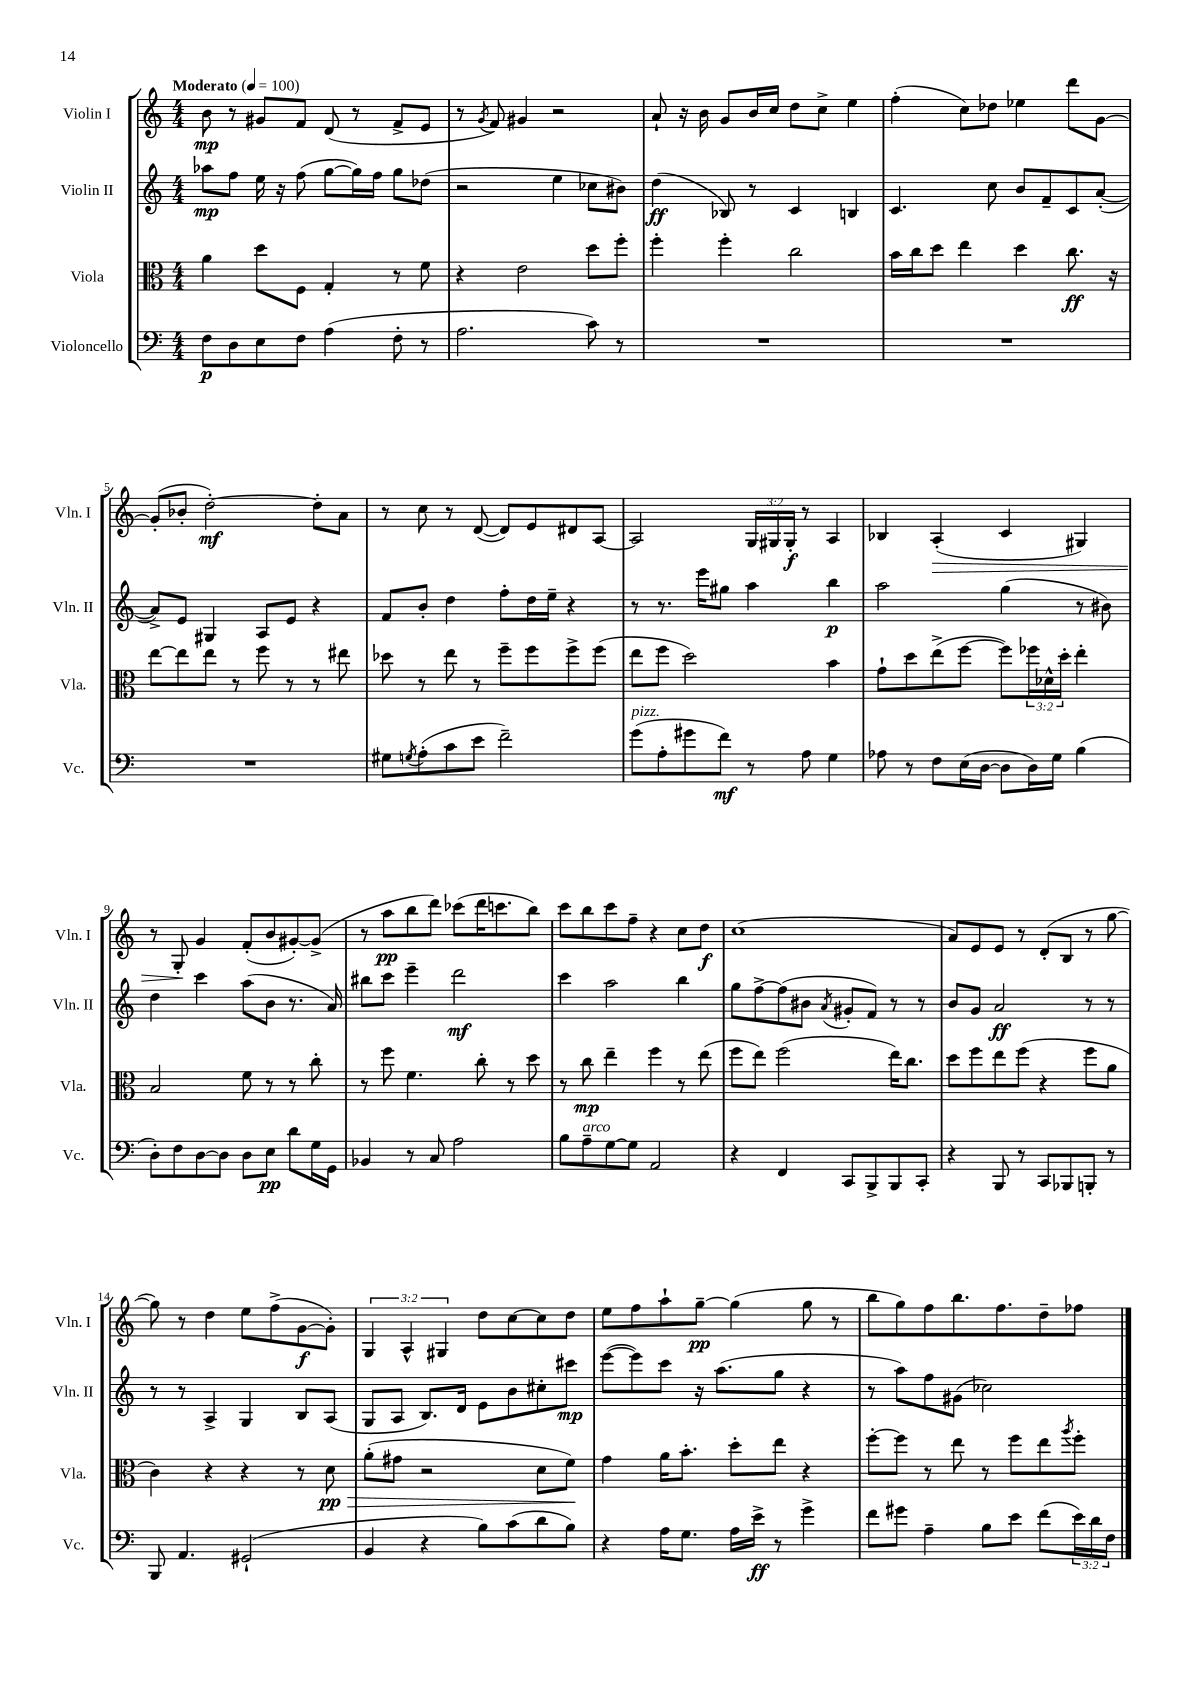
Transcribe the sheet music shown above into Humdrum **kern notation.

**kern	**dynam	**kern	**dynam	**kern	**dynam	**kern	**dynam
*part4	*part4	*part3	*part3	*part2	*part2	*part1	*part1
*staff4	*staff4	*staff3	*staff3	*staff2	*staff2	*staff1	*staff1
*I"Violoncello	*	*I"Viola	*	*I"Violin II	*	*I"Violin I	*
*I'Vc.	*	*I'Vla.	*	*I'Vln. II	*	*I'Vln. I	*
*clefF4	*	*clefC3	*	*clefG2	*	*clefG2	*
*k[]	*	*k[]	*	*k[]	*	*k[]	*
*M4/4	*	*M4/4	*	*M4/4	*	*M4/4	*
*MM100	*	*MM100	*	*MM100	*	*MM100	*
=1	=1	=1	=1	=1	=1	=1	=1
!	!	!	!	!	!	!LO:TX:a:B:t=Moderato	!
8F\L	p	4a\	.	8aa-X\L	mp	8b\	mp
8D\	.	.	.	8ff\J	.	8r	.
8E\	.	8dd\L	.	16ee\	.	8g#X/L	.
.	.	.	.	16r	.	.	.
8F\J	.	8F\J	.	(8ff\	.	8f/J	.
(4A\	.	4G'/	.	[8gg\L	.	(8d/	.
.	.	.	.	16gg\L])	.	8r	.
.	.	.	.	16ff\JJ	.	.	.
8F'\	.	8r	.	8gg\L	.	8f^/L	.
8r	.	8f\	.	(8dd-X\J	.	8e/J	.
=2	=2	=2	=2	=2	=2	=2	=2
2.A\	.	4r	.	2r	.	8r	.
.	.	.	.	.	.	8qg/	.
.	.	.	.	.	.	8f/)	.
.	.	2e\	.	.	.	4g#X/	.
.	.	.	.	4ee\	.	2r	.
8c\)	.	8dd\L	.	8cc-X\L	.	.	.
8r	.	8ff'\J	.	8b#X\J)	.	.	.
=3	=3	=3	=3	=3	=3	=3	=3
1r	.	4ff'\	.	(4dd\	ff	8a`/	.
.	.	.	.	.	.	16r	.
.	.	.	.	.	.	16b\	.
.	.	4ff'\	.	8B-X/)	.	8g/L	.
.	.	.	.	8r	.	16b/L	.
.	.	.	.	.	.	16cc/JJ	.
.	.	2cc\	.	4c/	.	8dd\L	.
.	.	.	.	.	.	8cc^\J	.
.	.	.	.	4Bn/	.	4ee\	.
=4	=4	=4	=4	=4	=4	=4	=4
1r	.	16b\LL	.	4.c/	.	(4ff'\	.
.	.	16cc\J	.	.	.	.	.
.	.	8dd\J	.	.	.	.	.
.	.	4ee\	.	.	.	8cc\L)	.
.	.	.	.	8cc\	.	8dd-X\J	.
.	.	4dd\	.	8b/L	.	4ee-X\	.
.	.	.	.	8f~/	.	.	.
.	.	8.cc\	ff	8c/	.	8ddd\L	.
.	.	.	.	([8a'/J	.	[8g\J	.
.	.	16r	.	.	.	.	.
!!LO:LB:g=z
=5	=5	=5	=5	=5	=5	=5	=5
1r	.	[8ee\L	.	8a^/L])	.	(8g'/L]	.
.	.	8ee\]	.	8e/J	.	8b-X'/J	.
.	.	8ee\J	.	4G#X/	.	[2dd'\)	mf
.	.	8r	.	.	.	.	.
.	.	8ff\	.	8A/L	.	.	.
.	.	8r	.	8e/J	.	.	.
.	.	8r	.	4r	.	8dd'\L]	.
.	.	8ee#X\	.	.	.	8a\J	.
=6	=6	=6	=6	=6	=6	=6	=6
8G#X\L	.	8dd-X\	.	8f/L	.	8r	.
8qGn/	.	.	.	.	.	.	.
(8A'\	.	8r	.	8b'/J	.	8cc\	.
8c\	.	8ee\	.	4dd\	.	8r	.
8e\J	.	8r	.	.	.	([8d/	.
2f~\)	.	8ff~\L	.	8ff'\L	.	8d/L])	.
.	.	8ff\	.	16dd\L	.	8e/	.
.	.	.	.	16ee~\JJ	.	.	.
.	.	8ff^\	.	4r	.	8d#X/	.
.	.	(8ff\J	.	.	.	[8A/J	.
=7	=7	=7	=7	=7	=7	=7	=7
!LO:TX:a:i:t=pizz.	!	!	!	!	!	!	!
(8g\L	.	8ee\L	.	8r	.	2A/]	.
8A'\	.	8ff\J	.	8.r	.	.	.
8g#X\	.	2dd\)	.	.	.	.	.
.	.	.	.	16eee\KL	.	.	.
8f\J)	mf	.	.	8gg#X\J	.	.	.
8r	.	.	.	4aa\	.	24G/LL	.
.	.	.	.	.	.	24G#X/	.
.	.	.	.	.	.	24G#'/JJ	f
8A\	.	.	.	.	.	8r	.
4G\	.	4b\	.	4bb\	p	4A/	.
=8	=8	=8	=8	=8	=8	=8	=8
8A-X\	.	8g`\L	.	2aa\	.	4B-X/	.
8r	.	8dd\	.	.	.	.	.
!	!	!	!	!	!	!	!LO:HP:b
8F\L	.	(8ee^\	.	.	.	(4A'/	>
(16E\L	.	[8ff\J	.	.	.	.	.
[16D\JJ	.	.	.	.	.	.	.
8D\L]	.	8ff\L])	.	(4gg\	.	4c/	.
16D\L)	.	24ff-X\L	.	.	.	.	.
.	.	24d-X^^\	.	.	.	.	.
16G\JJ	.	.	.	.	.	.	.
.	.	24dd'\JJ	.	.	.	.	.
(4B\	.	4ee'\	.	8r	.	4G#X/)	.
.	.	.	.	8b#X\)	.	.	.
!!LO:LB:g=z
=9	=9	=9	=9	=9	=9	=9	=9
8D'\L)	.	2B/	.	4dd\	.	8r	.
8F\	.	.	.	.	.	8G'/	.
[8D\	.	.	.	4ccc\	.	4g/	]
8D\J]	.	.	.	.	.	.	.
8D\L	.	8f\	.	(8aa\L	.	(8f'/L	.
8E\J	pp	8r	.	8b\J	.	8b/	.
8d\L	.	8r	.	8.r	.	[8g#X'/)	.
16G\L	.	8cc'\	.	.	.	(8g#^/J]	.
16GG\JJ	.	.	.	16a/)	.	.	.
=10	=10	=10	=10	=10	=10	=10	=10
4BB-X/	.	8r	.	8bb#X\L	.	8r	.
.	.	8ff\	.	8ccc\J	.	8aa\L	pp
8r	.	4.f\	.	4eee~\	.	8bb\	.
8C/	.	.	.	.	.	8ddd\J)	.
2A\	.	.	.	2ddd\	mf	(8ccc-X\L	.
.	.	8cc'\	.	.	.	16ddd\K	.
.	.	.	.	.	.	8.cccn\	.
.	.	8r	.	.	.	.	.
.	.	8dd\	.	.	.	8bb\J)	.
=11	=11	=11	=11	=11	=11	=11	=11
8B\L	.	8r	.	4ccc\	.	8ccc\L	.
!LO:TX:a:i:t=arco	!	!	!	!	!	!	!
8A~\	.	8cc\	mp	.	.	8bb\	.
[8G\	.	4ee~\	.	2aa\	.	8ccc\	.
8G\J]	.	.	.	.	.	8ff~\J	.
2AA/	.	4ff\	.	.	.	4r	.
.	.	8r	.	4bb\	.	8cc\L	.
.	.	(8ee\	.	.	.	8dd\J	f
=12	=12	=12	=12	=12	=12	=12	=12
4r	.	8ff\L	.	8gg\L	.	(1cc	.
.	.	8ee\J)	.	[8ff^\	.	.	.
4FF/	.	(2ff\	.	(8ff\]	.	.	.
.	.	.	.	8b#X\J	.	.	.
.	.	.	.	8qa/	.	.	.
8CC/L	.	.	.	8g#X'/L	.	.	.
8BBB^/	.	.	.	8f/J)	.	.	.
8BBB/	.	16ee\KL)	.	8r	.	.	.
.	.	8.cc\J	.	.	.	.	.
8CC'/J	.	.	.	8r	.	.	.
=13	=13	=13	=13	=13	=13	=13	=13
4r	.	8dd\L	.	8b/L	.	8a/L)	.
.	.	8ff\	.	8g/J	.	8e/	.
8BBB/	.	8ee\	.	2a/	ff	8e/J	.
8r	.	(8ff\J	.	.	.	8r	.
8CC/L	.	4r	.	.	.	(8d'/L	.
8BBB-X/	.	.	.	.	.	8B/J	.
8BBBn'/J	.	8ff\L	.	8r	.	8r	.
8r	.	8a\J	.	8r	.	[8gg\	.
!!LO:LB:g=z
=14	=14	=14	=14	=14	=14	=14	=14
8BBB/	.	4c\)	.	8r	.	8gg\])	.
4.AA/	.	.	.	8r	.	8r	.
.	.	4r	.	4A^/	.	4dd\	.
(2GG#X`/	.	4r	.	4G/	.	8ee\L	.
.	.	.	.	.	.	(8ff^\	.
.	.	8r	.	8B/L	.	[8g\	f
!	!	!	!LO:HP:b	!	!	!	!
.	.	8d\	> pp	(8A/J	.	8g'\J])	.
=15	=15	=15	=15	=15	=15	=15	=15
4BB/	.	(8a'\L	.	8G/L	.	6G/	.
.	.	8g#X\J	.	8A/J	.	.	.
.	.	.	.	.	.	6A^^/	.
4r	.	2r	.	8.B/L)	.	.	.
.	.	.	.	.	.	6G#X/	.
.	.	.	.	16d/Jk	.	.	.
8B\L)	.	.	.	8e\L	.	8dd\L	.
(8c\	.	.	.	8b\	.	[8cc\	.
8d\	.	8d\L	.	8cc#X'\	.	8cc\]	.
8B\J)	.	8f\J)	.	8ccc#X\J	mp	8dd\J	.
.	.	.	]	.	.	.	.
=16	=16	=16	=16	=16	=16	=16	=16
4r	.	4g\	.	([8eee\L	.	8ee\L	.
.	.	.	.	8eee\])	.	8ff\	.
16A\KL	.	16a\KL	.	8ccc\J	.	8aa`\	.
8.G\J	.	8.b'\J	.	.	.	.	.
.	.	.	.	16r	.	[8gg~\J	pp
.	.	.	.	(8.aa\L	.	.	.
16A\LL	.	8dd'\L	.	.	.	(4gg\]	.
16e^\JJ	ff	.	.	.	.	.	.
8r	.	8ee\J	.	8gg\J	.	.	.
4g^\	.	4r	.	4r	.	8gg\	.
.	.	.	.	.	.	8r	.
=17	=17	=17	=17	=17	=17	=17	=17
8f\L	.	[8ff'\L	.	8r	.	8bb\L	.
8g#X\J	.	8ff\J]	.	8aa\L)	.	8gg\)	.
4A~\	.	8r	.	8ff\	.	8ff\	.
.	.	8ee\	.	(8g#X\J	.	8.bb\	.
8B\L	.	8r	.	2cc-X\)	.	.	.
.	.	.	.	.	.	8.ff\	.
8e\J	.	8ff\L	.	.	.	.	.
(8f\L	.	8ee\	.	.	.	8dd~\	.
.	.	8qaa/	.	.	.	.	.
24e\L)	.	8ff'\J	.	.	.	8ff-X\J	.
24d\	.	.	.	.	.	.	.
24F\JJ	.	.	.	.	.	.	.
==	==	==	==	==	==	==	==
*-	*-	*-	*-	*-	*-	*-	*-
